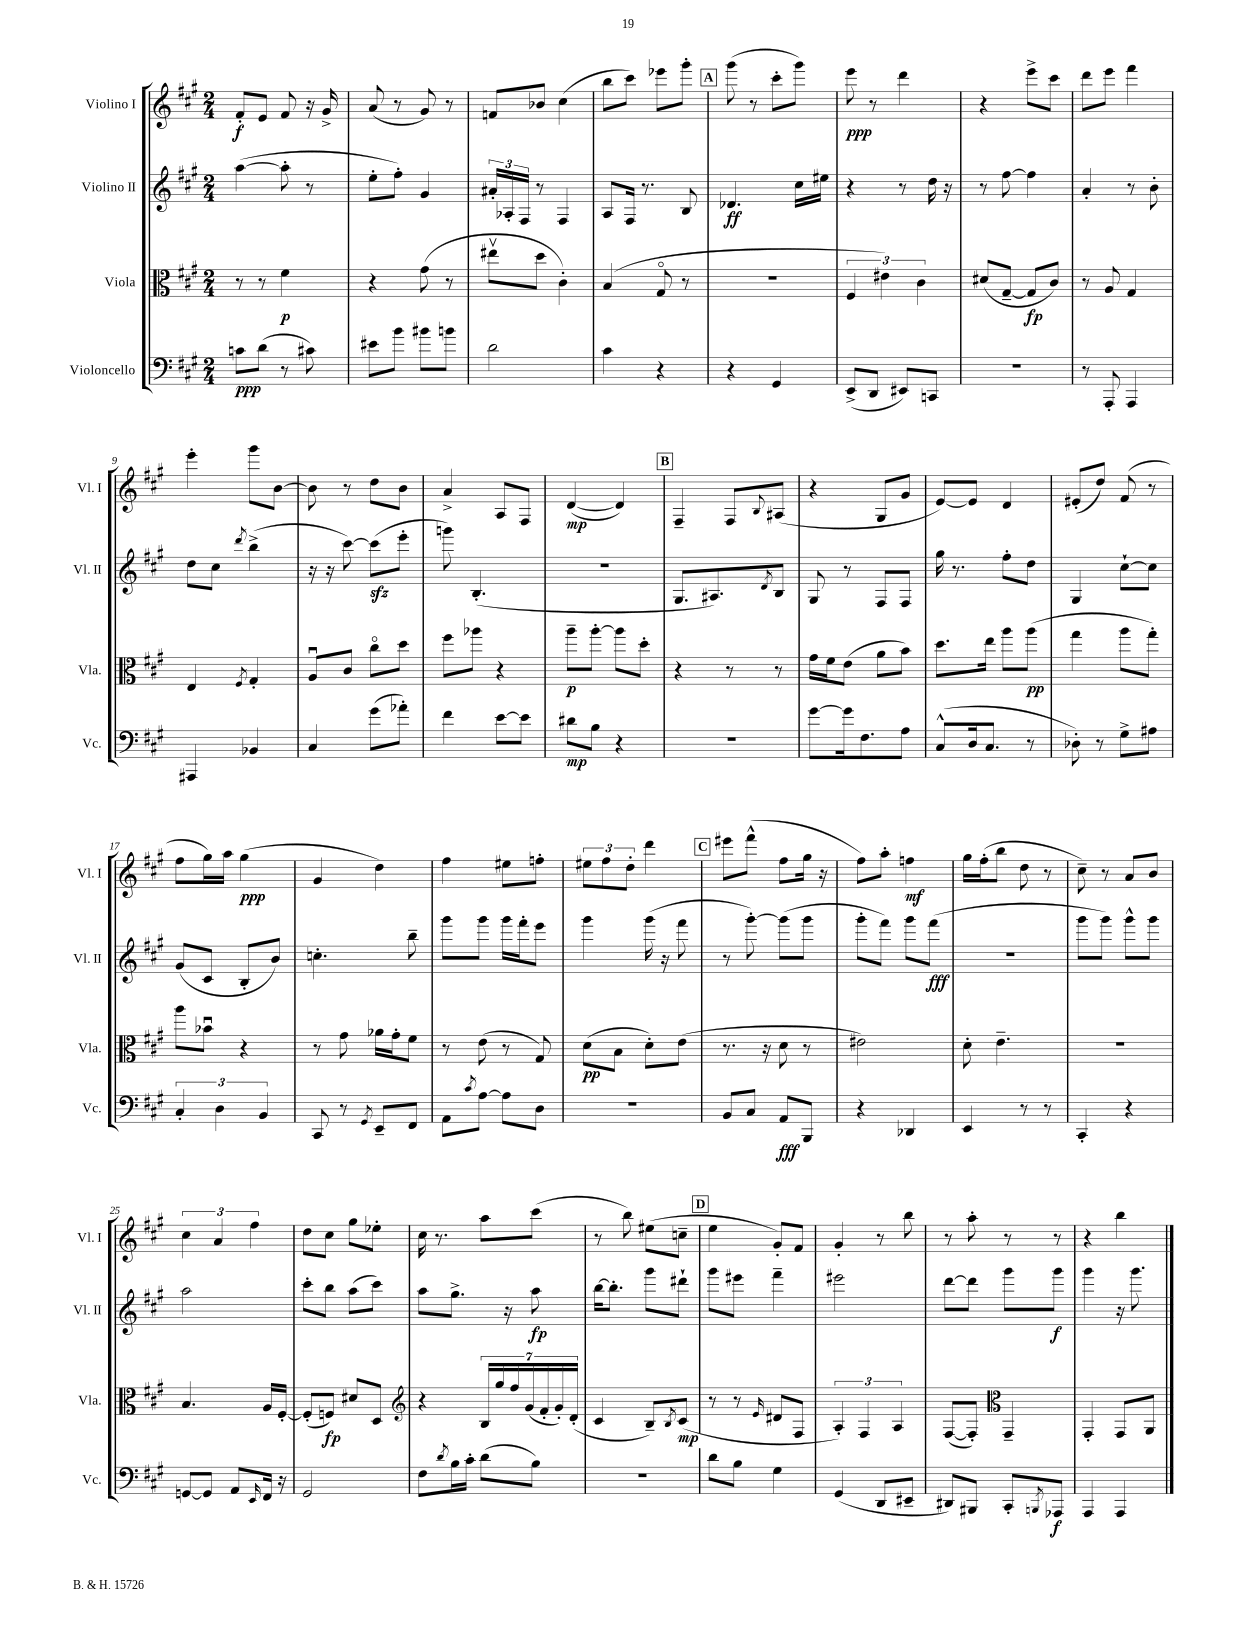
<<
\new StaffGroup <<
\new Staff = "s0" \with { instrumentName = "Violino I" shortInstrumentName = "Vl. I" } {
    \clef treble \key a \major \numericTimeSignature \time 2/4
    fis'8-.\f e'8 fis'8 r16 gis'16-> |
    a'8( r8 gis'8) r8 |
    f'8 bes'8 cis''4( |
    b''8 cis'''8) ees'''8 gis'''8-. |
    \mark \markup { \box "A" } gis'''8( r8 cis'''8-. gis'''8) |
    e'''8\ppp r8 d'''4 |
    r4 e'''8-> cis'''8 |
    d'''8 e'''8 fis'''4 |
    e'''4-. gis'''8 b'8~ |
    b'8 r8 d''8 b'8 |
    a'4-> a8 fis8 |
    d'4~\mp( d'4) |
    \mark \markup { \box "B" } fis4-- fis8 \appoggiatura { b8 } ais8( |
    r4 gis8 gis'8 |
    e'8~) e'8 d'4 |
    eis'8-.( d''8) fis'8( r8 |
    fis''8 gis''16) a''16 gis''4\ppp( |
    gis'4 d''4) |
    fis''4 eis''8 f''8-. |
    \tuplet 3/2 { eis''8 fis''8 d''8-. } d'''4 |
    \mark \markup { \box "C" } eis'''8 fis'''8-^( fis''8 gis''16 r16 |
    fis''8) a''8-. f''4\mf |
    gis''16 fis''16-.( b''8 d''8 r8 |
    cis''8--) r8 a'8 b'8 |
    \tuplet 3/2 { cis''4 a'4 fis''4 } |
    d''8 cis''8 gis''8 ees''8-. |
    cis''16 r8. a''8 cis'''8( |
    r8 b''8) eis''8( c''8-- |
    \mark \markup { \box "D" } e''4 gis'8-.) fis'8 |
    gis'4-. r8 b''8 |
    r8 a''8-. r8 r8 |
    r4 b''4 \bar "|." |
}
\new Staff = "s1" \with { instrumentName = "Violino II" shortInstrumentName = "Vl. II" } {
    \clef treble \key a \major \numericTimeSignature \time 2/4
    a''4~( a''8-. r8 |
    e''8-. fis''8-.) gis'4 |
    \tuplet 3/2 { ais'16-. aes16-. fis16 } r8 fis4 |
    a8 fis16 r8. b8 |
    \mark \markup { \box "A" } des'4.\ff cis''16 eis''16 |
    r4 r8 d''16 r16 |
    r8 fis''8~ fis''4 |
    a'4-. r8 b'8-. |
    d''8 cis''8 \acciaccatura { d'''8 } b''4->( |
    r16 r16 cis'''8~) cis'''8\sfz( e'''8-. |
    g'''8) b4.-.( |
    R2 |
    \mark \markup { \box "B" } gis8. ais8.) \acciaccatura { d'8 } b8 |
    gis8 r8 fis8 fis8 |
    gis''16 r8. fis''8-. d''8 |
    gis4 cis''8~-! cis''8 |
    gis'8( cis'8 b8-. b'8) |
    c''4.-. b''8-- |
    gis'''8 gis'''8 gis'''16 fis'''16-. e'''8 |
    gis'''4 gis'''16( r16 fis'''8 |
    \mark \markup { \box "C" } r8 gis'''8~-.) gis'''8( gis'''8 |
    gis'''8-. fis'''8) gis'''8 fis'''8\fff( |
    R2 |
    gis'''8 gis'''8) gis'''8-^ gis'''8 |
    a''2 |
    cis'''8-. b''8 a''8( cis'''8) |
    a''8 gis''8.-> r16 a''8\fp |
    b''16~ b''8.-. gis'''8 dis'''8-! |
    \mark \markup { \box "D" } gis'''8 eis'''8 fis'''4-- |
    eis'''2 |
    d'''8~ d'''8 gis'''8 gis'''8\f |
    gis'''4 r16 gis'''8. \bar "|." |
}
\new Staff = "s2" \with { instrumentName = "Viola" shortInstrumentName = "Vla." } {
    \clef alto \key a \major \numericTimeSignature \time 2/4
    r8 r8 fis'4\p |
    r4 gis'8( r8 |
    eis''8\upbow d''8 cis'4-.) |
    b4( gis8\flageolet r8 |
    \mark \markup { \box "A" } r2 |
    \tuplet 3/2 { fis4 eis'4) cis'4 } |
    dis'8( gis8~-- gis8\fp cis'8) |
    r8 a8 gis4 |
    e4 \acciaccatura { fis8 } gis4-. |
    a8\downbow cis'8 cis''8\flageolet d''8 |
    fis''8 aes''8 r4 |
    a''8--\p a''8~-. a''8 d''8-. |
    \mark \markup { \box "B" } r4 r8 r8 |
    gis'16 fis'16 e'8( a'8 b'8) |
    d''8. e''16 a''8 a''8\pp( |
    gis''4 a''8 gis''8-.) |
    a''8 bes'8\downbow r4 |
    r8 gis'8 aes'16 gis'16-. fis'8 |
    r8 e'8( r8 gis8) |
    d'8\pp( b8 d'8-.) e'8( |
    \mark \markup { \box "C" } r8. r16 d'8 r8 |
    eis'2) |
    d'8-. e'4.-- |
    R2 |
    b4. a16 fis16~-. |
    fis8-.( f8\fp) dis'8 d8 |
    \clef treble r4 \tuplet 7/4 { b16 gis''16 fis''16 gis'16( fis'16-. gis'16-.) d'16-.( } |
    cis'4 b8--) \acciaccatura { b8 } cis'8\mp( |
    \mark \markup { \box "D" } r8 r8 \grace { e'16 } dis'8 fis8 |
    \tuplet 3/2 { a4-.) fis4 a4 } |
    fis8~( fis8-.) \clef alto gis,4-- |
    gis,4-. gis,8 a,8 \bar "|." |
}
\new Staff = "s3" \with { instrumentName = "Violoncello" shortInstrumentName = "Vc." } {
    \clef bass \key a \major \numericTimeSignature \time 2/4
    c'8\ppp d'8( r8 cis'8) |
    eis'8 b'8 bis'8 b'8 |
    d'2 |
    cis'4 r4 |
    \mark \markup { \box "A" } r4 gis,4 |
    e,8->( d,8 eis,8) c,8 |
    R2 |
    r8 a,,8-. a,,4 |
    ais,,4 bes,4 |
    cis4 gis'8( aes'8-.) |
    fis'4 e'8~ e'8 |
    dis'8\mp b8 r4 |
    \mark \markup { \box "B" } r2 |
    gis'8~ gis'16 fis8. a8 |
    cis8-^( d16 cis8. r8 |
    des8-.) r8 gis8-> ais8 |
    \tuplet 3/2 { cis4-. d4 b,4 } |
    cis,8 r8 \acciaccatura { gis,8 } e,8-- fis,8 |
    a,8 \acciaccatura { cis'8 } a8~ a8 d8 |
    R2 |
    \mark \markup { \box "C" } b,8 cis8 a,8\fff b,,8 |
    r4 des,4 |
    e,4 r8 r8 |
    cis,4-. r4 |
    g,8~ g,8 a,8 \grace { e,16 } fis,16 r16 |
    gis,2 |
    fis8 \acciaccatura { d'8 } b16 cis'16-. d'8( b8) |
    R2 |
    \mark \markup { \box "D" } d'8 b8 gis4 |
    gis,4( d,8 eis,8-- |
    dis,8) bis,,8 cis,8-. \acciaccatura { b,,8 } aes,,8\f |
    a,,4 a,,4 \bar "|." |
}
>>
>>
